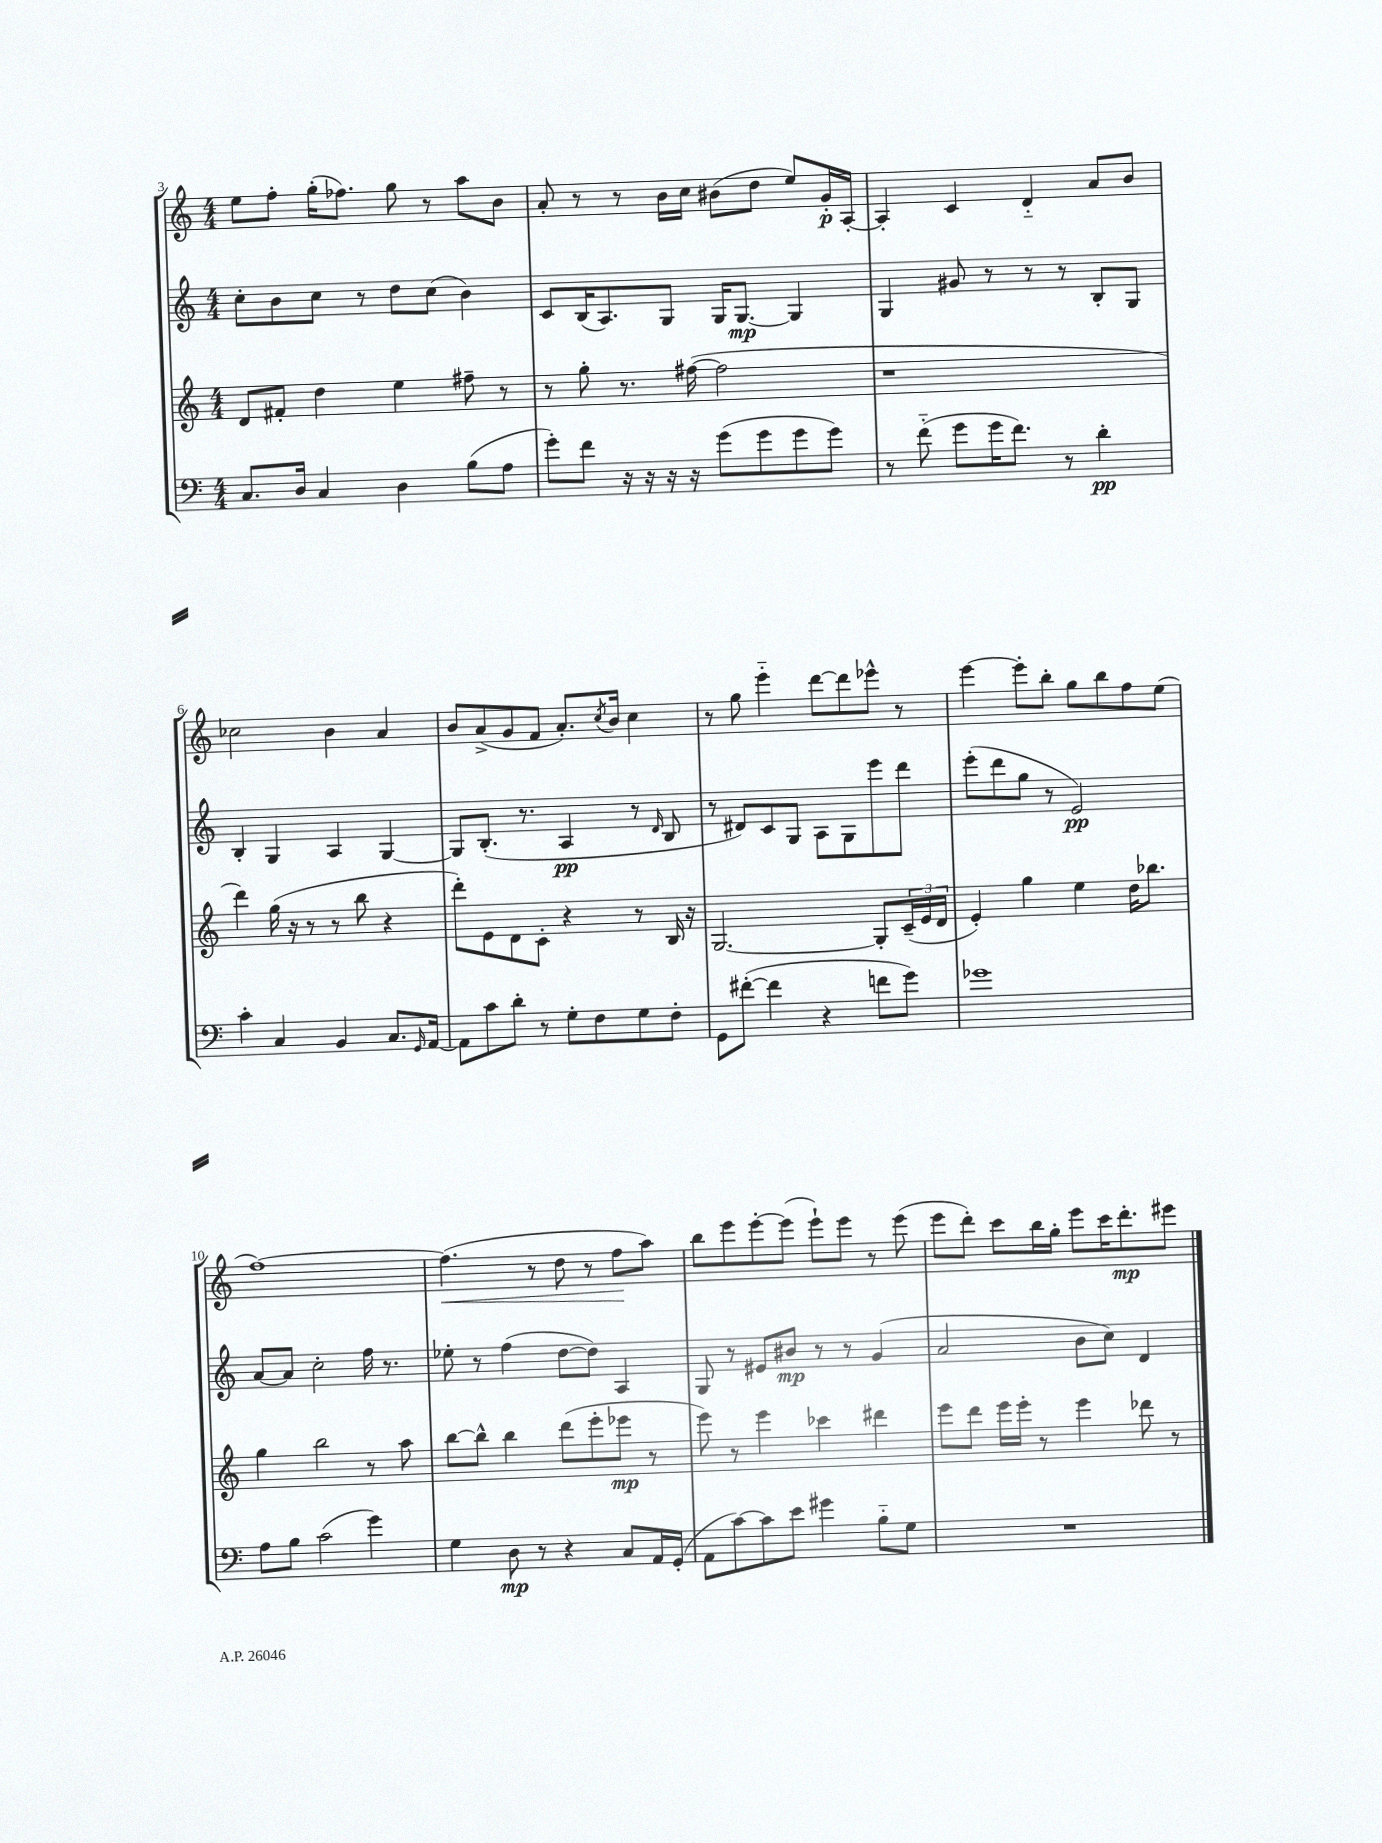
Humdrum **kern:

**kern	**kern	**kern	**kern
*staff4	*staff3	*staff2	*staff1
*clefF4	*clefG2	*clefG2	*clefG2
*k[]	*k[]	*k[]	*k[]
*M4/4	*M4/4	*M4/4	*M4/4
8.C	8d	8cc'	8ee
.	8f#'	8b	8ff'
16D	.	.	.
4C	4dd	8cc	(16gg'
.	.	.	8.ff-)
.	.	8r	.
4D	4ee	8dd	8gg
.	.	(8cc	8r
(8B	8ff#~	4b)	8aa
8A	8r	.	8b
=	=	=	=
8g')	8r	8c	8a'
8f	8gg'	(16B	8r
.	.	8.A)	.
16r	8.r	.	8r
16r	.	.	.
16r	.	8G	16b
16r	([16ff#	.	16cc
(8g	2ff#]	16G	(8b#
.	.	[8.G	.
8g	.	.	8dd
8g	.	4G]	8ee)
8g)	.	.	16g'
.	.	.	[16A'
=	=	=	=
8r	1r	4G	4A']
(8f'~	.	.	.
8g	.	8g#	4c
16g	.	8r	.
8.f)	.	.	.
.	.	8r	4d'~
8r	.	8r	.
4d'	.	8B'	8a
.	.	8G	8b
=	=	=	=
4c'	4ddd)	4B'	2cc-
4C	(16gg	4G	.
.	16r	.	.
.	8r	.	.
4BB	8r	4A	4b
.	8bb	.	.
8.C	4r	[4G	4a
16qqGG	.	.	.
[16AA	.	.	.
=	=	=	=
8AA]	8ddd')	8G]	8b
8c	8e	(8.B'	(8a^
8d'	8d	.	8g
.	.	8.r	.
8r	8c'	.	8f
8G'	4r	4A	8.a')
8F	.	.	.
.	.	.	8qcc
.	.	.	16b
8G	8r	8r	4cc
.	.	16qqd	.
8F'	16B	8B	.
.	16r	.	.
=	=	=	=
8GG	[2.G	8r	8r
([8f#'	.	8d#)	8gg
4f#]	.	8c	4eee'~
.	.	8G	.
4r	.	8A	[8ddd
.	.	8G	8ddd]
8f	8G']	8eee	8eee-^^
8g)	(24c~	8ddd	8r
.	24e	.	.
.	24d	.	.
=	=	=	=
1g-	4e')	(8eee'	[4eee
.	.	8ddd	.
.	4gg	8gg	8eee']
.	.	8r	8bb'
.	4ee	2e)	8gg
.	.	.	8bb
.	16dd	.	8ff
.	8.bb-	.	.
.	.	.	(8ee
=	=	=	=
8A	4gg	[8a	[1ff)
8B	.	8a]	.
(2c	2bb	2cc'	.
4g)	8r	16ff	.
.	.	8.r	.
.	8aa	.	.
=	=	=	=
4G	[8bb	8ee-'	(4.ff]
.	8bb^^]	8r	.
8D	4bb	(4ff	.
8r	.	.	8r
4r	(8ddd	[8dd	8dd
.	8eee'	8dd])	8r
8C	8eee-	4A	8ff
16AA	8r	.	8aa)
(16GG'	.	.	.
=	=	=	=
8AA	8eee)	8G	8bb
[8c)	8r	8r	8eee
8c]	4eee	8e#	[8eee'
8e	.	8b#	(8eee]
4g#	4ccc-	8r	8eee`)
.	.	8r	8eee
8B'~	4ddd#	(4g	8r
8G	.	.	(8eee
=	=	=	=
1r	8eee	2a	8eee
.	8ddd	.	8ddd')
.	16eee	.	8ccc
.	16eee'	.	.
.	8r	.	16bb
.	.	.	16gg'
.	4eee	8b	8eee
.	.	8cc)	16ccc
.	.	.	8.ddd'
.	8ddd-	4d	.
.	8r	.	8eee#
==	==	==	==
*-	*-	*-	*-
